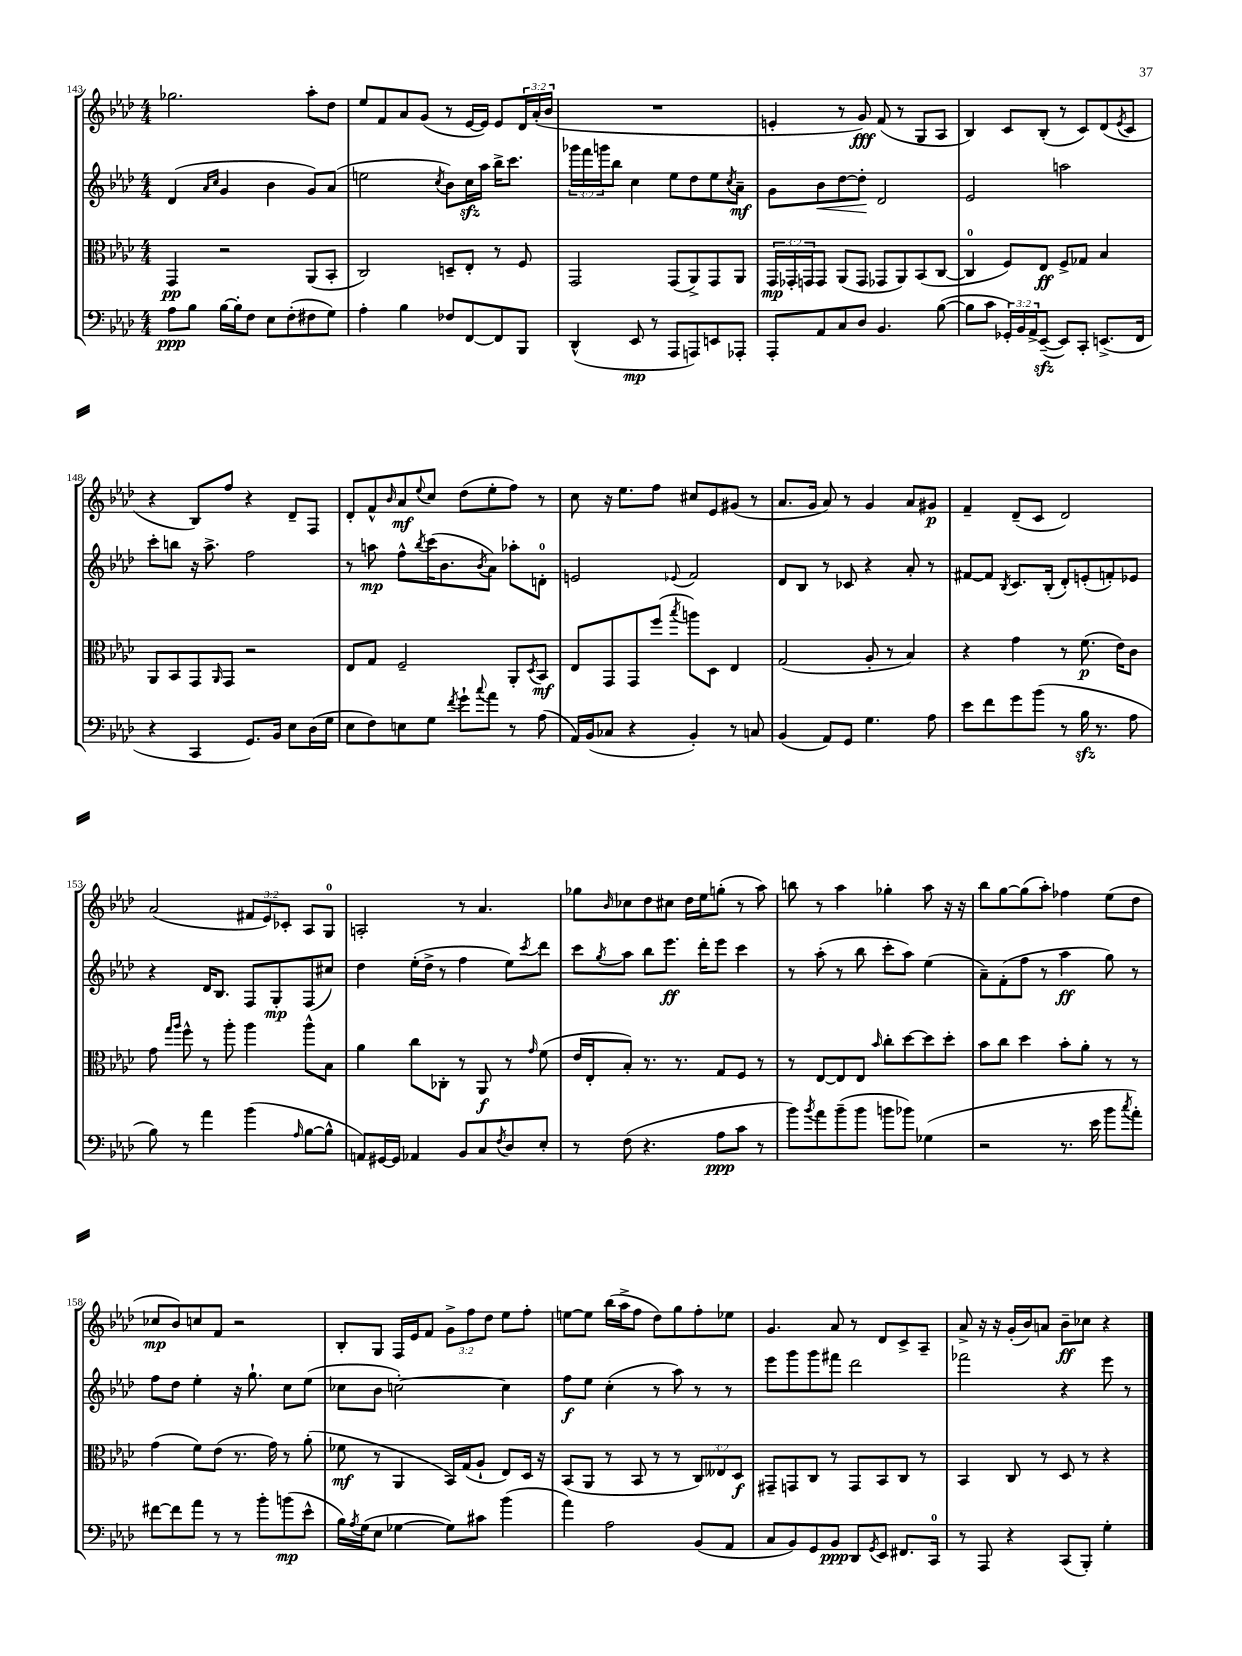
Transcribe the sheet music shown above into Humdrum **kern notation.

**kern	**dynam	**kern	**dynam	**kern	**dynam	**kern	**dynam
*part4	*part4	*part3	*part3	*part2	*part2	*part1	*part1
*staff4	*staff4	*staff3	*staff3	*staff2	*staff2	*staff1	*staff1
*clefF4	*	*clefC3	*	*clefG2	*	*clefG2	*
*k[b-e-a-d-]	*	*k[b-e-a-d-]	*	*k[b-e-a-d-]	*	*k[b-e-a-d-]	*
*M4/4	*	*M4/4	*	*M4/4	*	*M4/4	*
=143	=143	=143	=143	=143	=143	=143	=143
8A-\L	ppp	4GG/	pp	(4d-/	.	2.gg-X\	.
8B-\J	.	.	.	.	.	.	.
.	.	.	.	16qqa-/LL	.	.	.
.	.	.	.	16qqcc/JJ	.	.	.
[16B-\LL	.	2r	.	4g/	.	.	.
16B-'\J]	.	.	.	.	.	.	.
8F\J	.	.	.	.	.	.	.
8E-\L	.	.	.	4b-\	.	.	.
(8F'\	.	.	.	.	.	.	.
8F#X\	.	(8AA-/L	.	8g/L)	.	8aa-'\L	.
8G\J)	.	8BB-'/J	.	(8a-/J	.	8dd-\J	.
=144	=144	=144	=144	=144	=144	=144	=144
4A-'\	.	2C/)	.	2een\	.	8ee-/L	.
.	.	.	.	.	.	8f/	.
4B-\	.	.	.	.	.	8a-/	.
.	.	.	.	.	.	(8g/J	.
.	.	.	.	8qcc/	.	.	.
8F-X/L	.	8Dn~/L	.	8b-\L)	.	8r	.
[8FF/	.	8E-'/J	.	16cczz\L	.	[16e-/LL	.
.	.	.	.	16aa-\JJ	.	16e-/JJ])	.
8FF/]	.	8r	.	16bb-^\KL	.	8e-/L	.
.	.	.	.	8.ccc\J	.	.	.
8BBB-/J	.	8F/	.	.	.	24d-/L	.
.	.	.	.	.	.	(24a-'/	.
.	.	.	.	.	.	24b-/JJ	.
=145	=145	=145	=145	=145	=145	=145	=145
(4DD-^^/	.	2GG/	.	24ggg-X\LL	.	1r	.
.	.	.	.	24fff\	.	.	.
.	.	.	.	24gggn\J	.	.	.
.	.	.	.	8bb-\J	.	.	.
8EE-/	mp	.	.	4cc\	.	.	.
8r	.	.	.	.	.	.	.
8AAA-/L	.	(8GG/L	.	8ee-\L	.	.	.
8AAAn/)	.	8AA-^/)	.	8dd-\	.	.	.
8EEn/	.	8GG/	.	8ee-\	.	.	.
.	.	.	.	8qcc/	.	.	.
8AAA-X'/J	.	8AA-/J	.	8a-~\J	mf	.	.
=146	=146	=146	=146	=146	=146	=146	=146
8AAA-'/L	.	24GG/LL	mp	8g\L	.	4en'/	.
.	.	24GG-X'/	.	.	.	.	.
.	.	24GGn/J	.	.	.	.	.
!	!	!	!	!	!LO:HP:b	!	!
8AA-/	.	8GG/J	.	8b-\	<	.	.
8C/	.	(8AA-/L	.	[8dd-\	.	8r	.
8D-/J	.	8GG/J	.	8dd-'\J]	.	8g/)	fff
4.BB-/	.	8GG-X/L	.	2d-/	[	(8f/	.
.	.	8AA-/)	.	.	.	8r	.
.	.	(8BB-/	.	.	.	8G/L	.
([8B-\	.	[8C/J	.	.	.	8A-/J	.
=147	=147	=147	=147	=147	=147	=147	=147
8B-\L]	.	4C/]	.	2e-/	.	4B-/)	.
8c\J	.	.	.	.	.	.	.
24GG-X'/LL)	.	8F/L)	.	.	.	8c/L	.
24BB-/	.	.	.	.	.	.	.
24AA-^/J	.	.	.	.	.	.	.
([8EE-zz~/J	.	8E-/J	ff	.	.	(8B-'/J	.
8EE-/L])	.	8F^/L	.	2aan\	.	8r	.
8CC'/J	.	8G-X/J	.	.	.	8c/L)	.
(8.EEn^/L	.	4B-/	.	.	.	(8d-/	.
.	.	.	.	.	.	8qe-/	.
.	.	.	.	.	.	8c/J	.
16FF/Jk	.	.	.	.	.	.	.
!!LO:LB:g=z
=148	=148	=148	=148	=148	=148	=148	=148
4r	.	8AA-/L	.	8ccc'\L	.	4r	.
.	.	8BB-/	.	8bbn\J	.	.	.
4CC/	.	8GG/	.	16r	.	8B-/L)	.
.	.	.	.	8.aa-^\	.	.	.
.	.	16qqAA-/	.	.	.	.	.
.	.	8GG/J	.	.	.	8ff/J	.
8.GG/L)	.	2r	.	2ff\	.	4r	.
16BB-/Jk	.	.	.	.	.	.	.
8E-\L	.	.	.	.	.	8d-~/L	.
(16D-\L	.	.	.	.	.	8F/J	.
16G\JJ	.	.	.	.	.	.	.
=149	=149	=149	=149	=149	=149	=149	=149
8E-\L	.	8E-/L	.	8r	.	8d-'/L	.
8F\)	.	8G/J	.	8aan\	mp	8f^^/	.
.	.	.	.	.	.	16qqb-/	.
8En\	.	2F~/	.	8ff^^\L	.	8a-/	mf
.	.	.	.	8qbb-/	.	8qqee-/	.
8G\J	.	.	.	(16ccc\K	.	8cc/J	.
.	.	.	.	8.b-\	.	.	.
8qf/	.	.	.	.	.	.	.
8g`\L	.	.	.	.	.	(8dd-\L	.
8qqcc/	.	.	.	8qb-/	.	.	.
8a-\J	.	.	.	8a-\J)	.	8ee-'\	.
8r	.	8AA-'/L	.	8aa-X'\L	.	8ff\J)	.
.	.	8qD-/	.	.	.	.	.
(8A-\	.	8BB-/J	mf	8dn'\J	.	8r	.
=150	=150	=150	=150	=150	=150	=150	=150
16AA-/LL)	.	8E-/L	.	2en/	.	8cc\	.
(16BB-/J	.	.	.	.	.	.	.
8C-X/J	.	8GG/	.	.	.	16r	.
.	.	.	.	.	.	8.ee-\L	.
4r	.	8GG/	.	.	.	.	.
.	.	(8ff/J	.	.	.	8ff\J	.
.	.	8qbb-/	.	8qqe-X/	.	.	.
4BB-'/)	.	8aan\L)	.	2f/	.	8cc#X/L	.
.	.	8D-\J	.	.	.	8e-/	.
8r	.	4E-/	.	.	.	(8g#X/J	.
8Cn/	.	.	.	.	.	8r	.
=151	=151	=151	=151	=151	=151	=151	=151
(4BB-/	.	(2G/	.	8d-/L	.	8.a-/L	.
.	.	.	.	8B-/J	.	.	.
.	.	.	.	.	.	16g/Jk	.
8AA-/L)	.	.	.	8r	.	8a-/)	.
8GG/J	.	.	.	8c-X/	.	8r	.
4.G\	.	8A-'/	.	4r	.	4g/	.
.	.	8r	.	.	.	.	.
.	.	4B-/)	.	8a-'/	.	8a-/L	.
8A-\	.	.	.	8r	.	8g#X/J	p
=152	=152	=152	=152	=152	=152	=152	=152
8e-\L	.	4r	.	[8f#X/L	.	4f~/	.
8f\	.	.	.	8f#/J]	.	.	.
.	.	.	.	8qB-/	.	.	.
8g\	.	4g\	.	8.c/L	.	(8d-~/L	.
(8b-\J	.	.	.	.	.	8c/J	.
.	.	.	.	(16B-'/Jk	.	.	.
8r	.	8r	.	8d-'/L)	.	2d-/)	.
16B-zz\	.	(8.f\	p	(8en'/	.	.	.
8.r	.	.	.	.	.	.	.
.	.	.	.	8fn'/)	.	.	.
.	.	16e-\KL)	.	.	.	.	.
8A-\	.	8c\J	.	8e-X/J	.	.	.
!!LO:LB:g=z
=153	=153	=153	=153	=153	=153	=153	=153
8B-\)	.	8g\	.	4r	.	(2a-/	.
.	.	16qqgg/LL	.	.	.	.	.
.	.	16qqaa-/JJ	.	.	.	.	.
8r	.	8ff^^\	.	.	.	.	.
4a-\	.	8r	.	16d-/KL	.	.	.
.	.	.	.	8.B-/J	.	.	.
.	.	8aa-'\	.	.	.	.	.
(4b-\	.	4aa-\	.	8F/L	.	12f#X/L	.
.	.	.	.	.	.	12e-/)	.
.	.	.	.	8G'/	mp	.	.
.	.	.	.	.	.	12c-X'/J	.
16qqA-/	.	.	.	.	.	.	.
[8B-\L	.	8aa-^^\L	.	(8F/	.	8A-/L	.
8B-^^\J]	.	8B-\J	.	8cc#X/J)	.	8G/J	.
=154	=154	=154	=154	=154	=154	=154	=154
8AAn/L)	.	4a-\	.	4dd-\	.	2An'/	.
[16GG#X/L	.	.	.	.	.	.	.
16GG#/JJ]	.	.	.	.	.	.	.
4AA-X/	.	8cc\L	.	(16ee-'\LL	.	.	.
.	.	.	.	16dd-^\JJ	.	.	.
.	.	8C-X'\J	.	8r	.	.	.
8BB-/L	.	8r	.	4ff\	.	8r	.
8C/	.	8AA-/	f	.	.	4.a-/	.
8qF/	.	.	.	.	.	.	.
8D-/	.	8r	.	8ee-\L)	.	.	.
.	.	16qqg/	.	8qccc/	.	.	.
8E-'/J	.	(8f\	.	8ddd-\J	.	.	.
=155	=155	=155	=155	=155	=155	=155	=155
8r	.	16e-/LL	.	8ccc\L	.	8gg-X\L	.
.	.	16E-'/J	.	.	.	.	.
.	.	.	.	8qgg/	.	16qqb-/	.
(8F\	.	8B-'/J)	.	8aa-\J	.	8cc-X\	.
4.r	.	8.r	.	8bb-\L	.	8dd-\	.
.	.	.	.	8.eee-\J	ff	8cc#X\J	.
.	.	8.r	.	.	.	.	.
.	.	.	.	.	.	16dd-\LL	.
.	.	.	.	16ddd-'\KL	.	16ee-\J	.
8A-\L	ppp	8G/L	.	8eee-\J	.	(8ggn'\J	.
8c\J	.	8F/J	.	4ccc\	.	8r	.
8r	.	8r	.	.	.	8aa-\)	.
=156	=156	=156	=156	=156	=156	=156	=156
8b-\L)	.	8r	.	8r	.	8bbn\	.
8qb-/	.	.	.	.	.	.	.
8a-\	.	[8E-/L	.	(8aa-'\	.	8r	.
(8b-~\	.	8E-/]	.	8r	.	4aa-\	.
8b-\J	.	8E-/J	.	8bb-\	.	.	.
.	.	16qqb-/	.	.	.	.	.
8bn\L	.	8cc'\L	.	8ccc'\L	.	4gg-X'\	.
8b-X\J)	.	[8dd-\	.	8aa-\J)	.	.	.
(4G-X\	.	8dd-\]	.	(4ee-\	.	8aa-\	.
.	.	8dd-'\J	.	.	.	16r	.
.	.	.	.	.	.	16r	.
=157	=157	=157	=157	=157	=157	=157	=157
2r	.	8b-\L	.	8a-~\L)	.	8bb-\L	.
.	.	8cc\J	.	(8f'\	.	[8gg\	.
.	.	4dd-\	.	8ff\J	.	(8gg\]	.
.	.	.	.	8r	.	8aa-'\J)	.
8.r	.	8b-'\L	.	4aa-\	ff	4ff-X\	.
.	.	8a-'\J	.	.	.	.	.
16e-\	.	.	.	.	.	.	.
8b-\L	.	8r	.	8gg\)	.	(8ee-\L	.
8qcc/	.	.	.	.	.	.	.
8a-'\J)	.	8r	.	8r	.	8dd-\J	.
!!LO:LB:g=z
=158	=158	=158	=158	=158	=158	=158	=158
[8f#X\L	.	(4g\	.	8ff\L	.	8cc-X/L	mp
8f#\]	.	.	.	8dd-\J	.	8b-/)	.
8a-\J	.	8f\L)	.	4ee-'\	.	8ccn/	.
8r	.	(8e-\J	.	.	.	8f/J	.
8r	.	8.r	.	16r	.	2r	.
.	.	.	.	8.gg`\	.	.	.
8b-'\L	.	.	.	.	.	.	.
.	.	16g\)	.	.	.	.	.
(8bn\	mp	8r	.	8cc\L	.	.	.
8e-^^\J	.	(8a-'\	.	(8ee-\J	.	.	.
=159	=159	=159	=159	=159	=159	=159	=159
16B-\LL)	.	8f-X\	mf	8cc-X\L	.	8B-'/L	.
8qA-/	.	.	.	.	.	.	.
(16G\J	.	.	.	.	.	.	.
8E-\J	.	8r	.	8b-\J	.	8G/J	.
[4G-X\	.	4AA-/	.	[2ccn'\)	.	16F/LL	.
.	.	.	.	.	.	16e-/J	.
.	.	.	.	.	.	8f/J	.
8G-\L])	.	16BB-/LL)	.	.	.	12g^\L	.
.	.	(16G/J	.	.	.	.	.
.	.	.	.	.	.	12ff\	.
8c#X\J	.	8A-`/J	.	.	.	.	.
.	.	.	.	.	.	12dd-\J	.
(4b-\	.	8E-/L)	.	4cc\]	.	8ee-\L	.
.	.	16D-/Jk	.	.	.	8ff'\J	.
.	.	16r	.	.	.	.	.
=160	=160	=160	=160	=160	=160	=160	=160
4a-\)	.	(8BB-/L	.	8ff\L	f	[8een\L	.
.	.	8AA-/J	.	8ee-\J	.	8ee\J]	.
2A-\	.	8r	.	(4cc'\	.	(16bb-\LL	.
.	.	.	.	.	.	16aa-^\J	.
.	.	8BB-/	.	.	.	8ff\J	.
.	.	8r	.	8r	.	8dd-\L)	.
.	.	8r	.	8aa-\)	.	8gg\	.
(8BB-/L	.	12C/L)	.	8r	.	8ff'\	.
.	.	12E--X/	.	.	.	.	.
8AA-/J	.	.	.	8r	.	8ee-X\J	.
.	.	12D-/J	f	.	.	.	.
=161	=161	=161	=161	=161	=161	=161	=161
8C/L	.	8GG#X~/L	.	8eee-\L	.	4.g/	.
8BB-/)	.	8GGn/	.	8ggg\	.	.	.
8GG/	.	8C/J	.	8ggg\	.	.	.
8BB-/J	ppp	8r	.	8fff#X\J	.	8a-/	.
8DD-/L	.	8GG/L	.	2ddd-\	.	8r	.
8qGG/	.	.	.	.	.	.	.
8EE-/J	.	8BB-/	.	.	.	8d-/L	.
8.FF#X/L	.	8C/J	.	.	.	8c^/	.
.	.	8r	.	.	.	8A-~/J	.
16CC/Jk	.	.	.	.	.	.	.
=162	=162	=162	=162	=162	=162	=162	=162
8r	.	4BB-/	.	2fff-X\	.	8a-^/	.
8AAA-/	.	.	.	.	.	16r	.
.	.	.	.	.	.	16r	.
4r	.	8C/	.	.	.	(16g'/LL	.
.	.	.	.	.	.	16b-/J)	.
.	.	8r	.	.	.	8an/J	.
(8CC/L	.	8D-/	.	4r	.	8b-~\L	ff
8BBB-'/J)	.	8r	.	.	.	8cc-X\J	.
4G'\	.	4r	.	8eee-\	.	4r	.
.	.	.	.	8r	.	.	.
==	==	==	==	==	==	==	==
*-	*-	*-	*-	*-	*-	*-	*-
